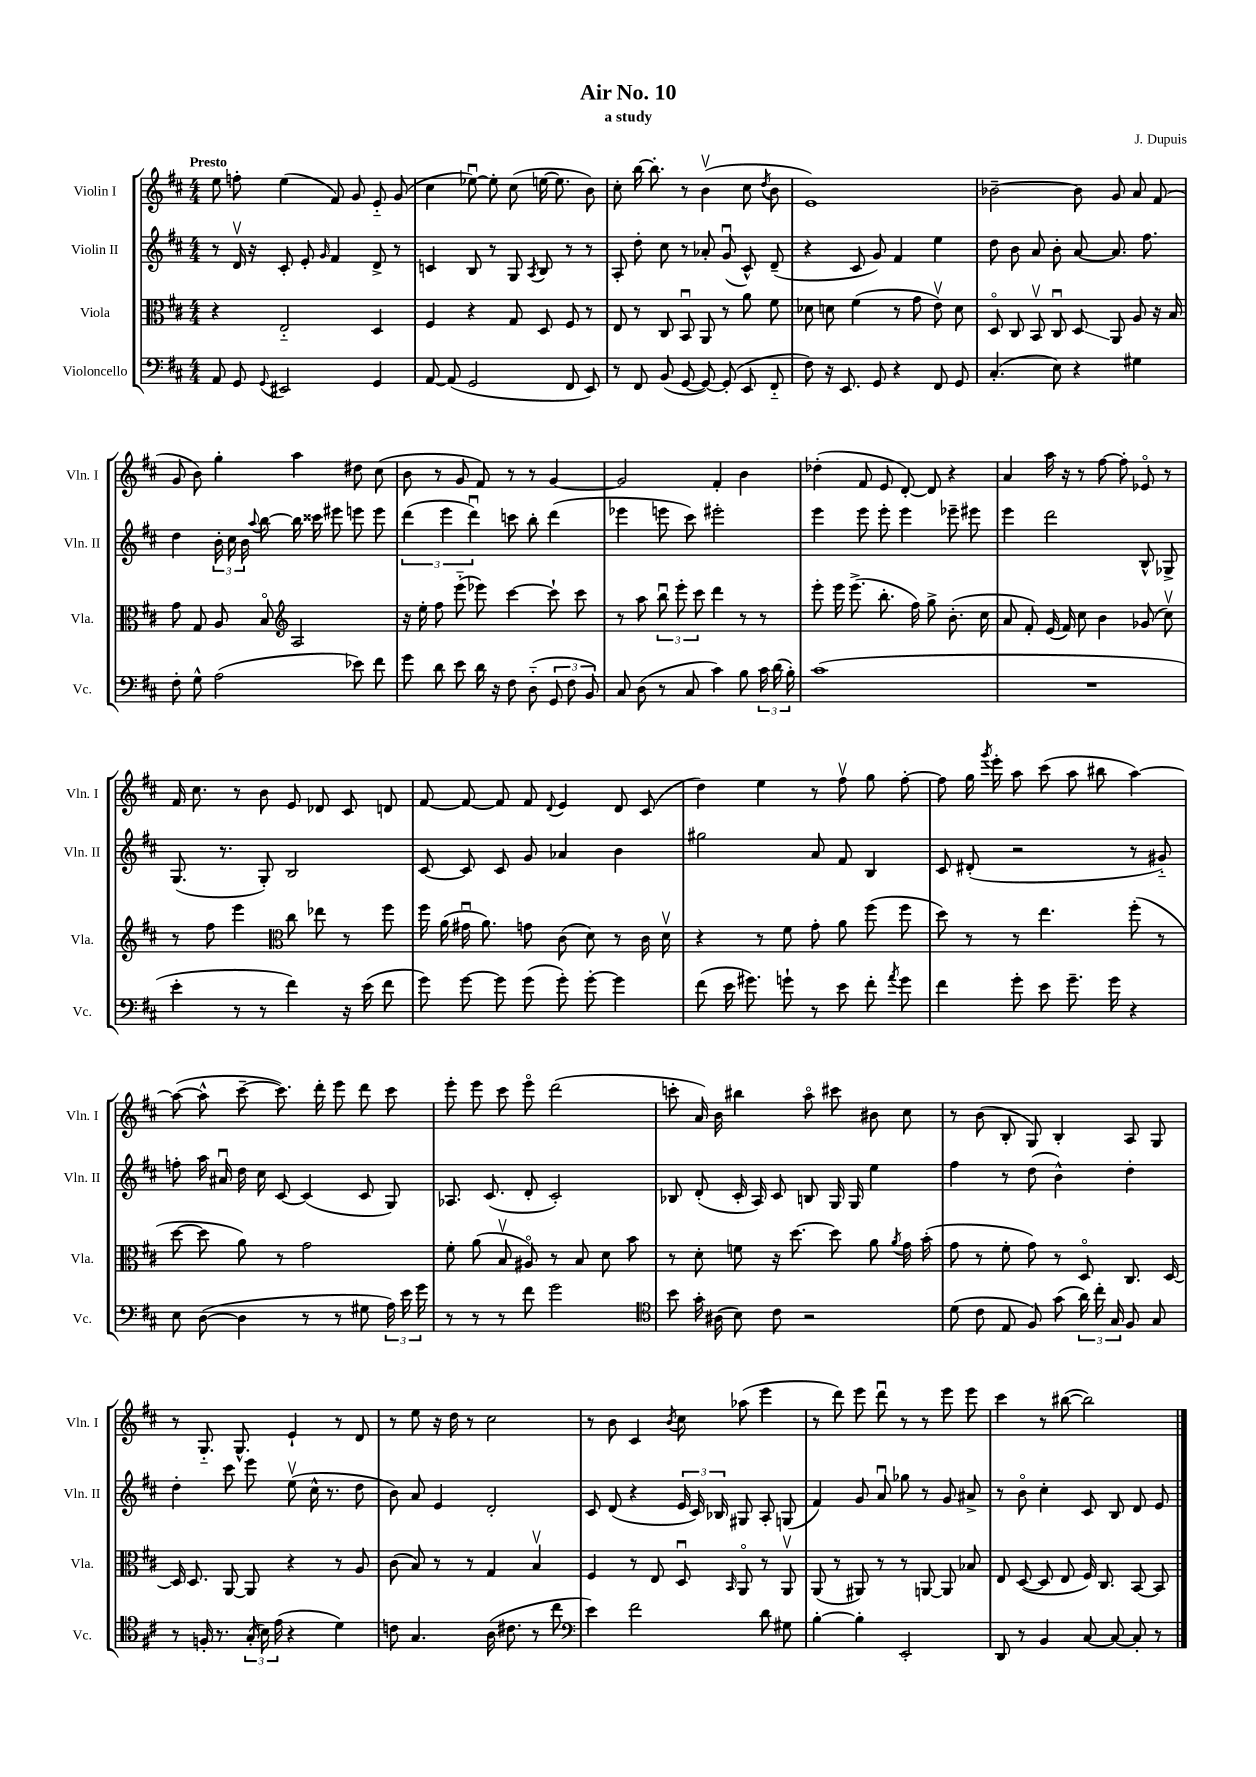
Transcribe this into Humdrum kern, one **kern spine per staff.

**kern	**kern	**kern	**kern
*staff4	*staff3	*staff2	*staff1
*clefF4	*clefC3	*clefG2	*clefG2
*k[f#c#]	*k[f#c#]	*k[f#c#]	*k[f#c#]
*M4/4	*M4/4	*M4/4	*M4/4
8AA/	4r	8r	8ee\
8GG/	.	16dv/	8ff'\
.	.	16r	.
8qqGG/	.	.	.
2EE#/	2E'~/	8c#'/	(4ee\
.	.	8e'/	.
.	.	16qqg/	.
.	.	4f#/	8f#/)
.	.	.	8g/
4GG/	4D/	8d^/	8e'~/
.	.	8r	(8g/
=	=	=	=
[8AA/	4F#/	4c/	4cc#\
(8AA/]	.	.	.
2GG/	4r	8B/	[8ee-u\)
.	.	8r	8ee-'\]
.	8G/	8G/	(8cc#\
.	.	8qA/	.
.	8D/	8B/	[16ee\
.	.	.	8.ee\]
8FF#/	8F#/	8r	.
8EE/)	8r	8r	8b\)
=	=	=	=
8r	8E/	8A'/	8cc#'\
8FF#/	8r	8dd'\	[16bb\
.	.	.	8.bb'\]
(8BB/	8C#/	8cc#\	.
[8GG/	8BBu/	8r	8r
8GG/_)	8AA/	8a-'/	(4bv\
(8GG'/]	8r	(8gu/	.
8EE/	8a\	8c#^^/)	8cc#\
.	.	.	8qdd/
8FF#'~/	8f#\	(8d~/	8b\
=	=	=	=
8F#\)	8d-\	4r	1e)
16r	8d\	.	.
8.EE/	.	.	.
.	(4f#\	8c#/	.
8GG/	.	8g/)	.
4r	8r	4f#/	.
.	8g\	.	.
8FF#/	8ev\)	4ee\	.
8GG/	8d\	.	.
=	=	=	=
(4.C#'/	8Do/	8dd\	[2b-~\
.	8C#/	8b\	.
.	8BBv/	8a/	.
8E\)	8C#u/	8b'\	.
4r	8D/	[8a/	8b-\]
.	8AA/	8.a/]	8g/
4G#\	8A/	.	8a/
.	.	8.ff#\	.
.	16r	.	(8f#/
.	16B/	.	.
=	=	=	=
8F#'\	8g\	4dd\	8g/
8G^^\	8G/	.	8b\)
(2A\	8A/	24b'\	4gg'\
.	.	24cc#\	.
.	.	24b\	.
.	.	8qqaa/	.
.	8Bo/	[8bb\	.
*	*clefG2	*	*
.	2A/	16bb\]	4aa\
.	.	16ccc##\	.
.	.	8eee#\	.
8e-\)	.	8eee\	8dd#\
8f#\	.	8eee\	(8cc#\
=	=	=	=
8g\	16r	(6ddd\	8b\
.	16ee'\	.	.
8d\	8ff#\	.	8r
.	.	6eee\	.
8e\	(8eee'~\	.	8g/
.	.	6dddu\)	.
16d\	8eee-\)	.	8f#/)
16r	.	.	.
8F#\	[4ccc#\	8ccc\	8r
(8D'~\	.	8bb'\	8r
12GG/	8ccc#`\]	(4ddd\	[4g/
12F#\	.	.	.
.	8ccc#\	.	.
12BB/)	.	.	.
=	=	=	=
8C#/	8r	4eee-\	2g/]
(8D\	8aa\	.	.
8r	12bbu\	8eee\	.
.	12eee'\	.	.
8C#/	.	8ccc#\)	.
.	12ccc#\	.	.
4c#\)	4ddd\	2eee#'\	4f#'/
8B\	8r	.	4b\
24c#\	8r	.	.
(24d\	.	.	.
24B'\)	.	.	.
=	=	=	=
(1c#	8eee'\	4eee\	(4dd-'\
.	16eee\	.	.
.	(8.eee^\	.	.
.	.	8eee\	8f#/
.	8.bb'\	8eee'\	8e/
.	.	4eee\	[8d'/)
.	16ff#\)	.	.
.	8gg^\	.	8d/]
.	(8.b'\	8eee-~\	4r
.	.	8eee#\	.
.	16cc#\	.	.
=	=	=	=
1r	8a/	4eee\	4a/
.	8f#'/)	.	.
.	(16e/	2ddd\	16aa\
.	16f#/)	.	16r
.	8cc#\	.	8r
.	4b\	.	[8ff#\
.	.	.	8ff#'\]
.	(8g-/	8B^^/	8e-o/
.	8cc#v\)	8G-^/	8r
=	=	=	=
4e'\	8r	(8.G/	16f#/
.	.	.	8.cc#\
.	8ff#\	.	.
.	.	8.r	.
8r	4eee\	.	8r
8r	.	8G'/)	8b\
*	*clefC3	*	*
4f#\)	8cc#\	2B/	8e/
.	8ee-\	.	8d-/
16r	8r	.	8c#/
(16e\	.	.	.
8f#\	8ff#\	.	8d/
=	=	=	=
8g\)	16ff#\	[8c#/	[8f#/
.	(16a\	.	.
[8g\	16g#u\	8c#/]	8f#/_
.	8.a\)	.	.
8g\]	.	8c#/	8f#/]
(8g\	8g\	8g/	8f#/
.	.	.	8qqd/
8g'\)	(8c#\	4a-/	4e/
[8g'\	8d\)	.	.
4g\]	8r	4b\	8d/
.	16c#\	.	(8c#/
.	16dv\	.	.
=	=	=	=
(8f#\	4r	2gg#\	4dd\)
16e\	.	.	.
8.g#\)	.	.	.
.	8r	.	4ee\
8g`\	8f#\	.	.
8r	8g'\	8a/	8r
8e\	8a\	8f#/	8ff#v\
8f#'\	(8ff#\	4B/	8gg\
8qa/	.	.	.
8g\	8ff#\	.	[8ff#'\
=	=	=	=
4f#\	8dd\)	8c#/	8ff#\]
.	8r	(8d#'/	16gg\
.	.	.	8qggg/
.	.	.	16eee'\
8g'\	8r	2r	8aa\
8e\	4.ee\	.	(8ccc#\
8.g~\	.	.	8aa\
.	.	.	8bb#\
16g\	.	.	.
4r	(8ff#'\	8r	[4aa\)
.	8r	8g#'~/)	.
=	=	=	=
8E\	[8dd\	8ff'\	(8aa\_
([8D\	8dd\]	16aa\	8aa^^\]
.	.	16a#u/	.
4D\]	8a\)	16dd\	[8ccc#~\
.	.	16cc#\	.
.	8r	[8c#/	8.ccc#\])
8r	2g\	(4c#/]	.
.	.	.	16ddd'\
8r	.	.	8eee\
8G#\	.	8c#/	8ddd\
24A\)	.	8G/)	8ccc#\
24e\	.	.	.
24g\	.	.	.
=	=	=	=
8r	8f#'\	8.A-/	8eee'\
8r	(8a\	.	8eee\
.	.	(8.c#/	.
8r	8Bv/	.	8ccc#\
8f#\	8A#o/)	8d'/	8eeeo\
2g\	8r	2c#'/)	(2ddd\
.	8B/	.	.
.	8d\	.	.
.	8b\	.	.
=	=	=	=
*clefC4	*	*	*
8b\	8r	8B-/	8ccc'\
16g'\	8d'\	(8d'/	16a/)
(16A#\	.	.	16b\
8B\)	8f\	16c#'/	4bb#\
.	.	16A/)	.
8c#\	16r	8c#/	.
.	[8.dd\	.	.
2r	.	8B/	8aao\
.	8dd\]	16G/	8ccc#\
.	.	16G/	.
.	8a\	4ee\	8b#\
.	8qa/	.	.
.	16g\	.	8cc#\
.	(16b'\	.	.
=	=	=	=
(8d\	8g\	4ff#\	8r
8c#\	8r	.	(8b\
8E/	8f#'\	8r	8B'/
8F#/)	8g\)	(8dd\	8G/)
(8g\	8r	4b^^\)	4B'/
24a\)	8Do/	.	.
24cc#'\	.	.	.
24G/	.	.	.
8F#/	8.C#/	4dd'\	8A/
8G/	.	.	8G/
.	[16D/	.	.
=	=	=	=
8r	16D/]	4dd'\	8r
.	8.D/	.	.
16F'/	.	.	8.G'~/
8.r	.	.	.
.	[8AA/	8ccc#\	.
.	.	.	8.G^^/
(24G'/	8AA/]	8eee\	.
24B\)	.	.	.
(24e\	.	.	.
4r	4r	(8eev\	4e`/
.	.	16cc#^^\	.
.	.	8.r	.
4d\)	8r	.	8r
.	8A/	8dd\	8d/
=	=	=	=
8c\	(8c#\	8b\)	8r
4.G/	8B/)	8a/	8ee\
.	8r	4e/	16r
.	.	.	16dd\
.	8r	.	8r
(16A\	4G/	2d'/	2cc#\
8.c#\	.	.	.
8r	4Bv/	.	.
8cc#\	.	.	.
=	=	=	=
*clefF4	*	*	*
4e\)	4F#/	8c#/	8r
.	.	(8d/	8b\
2f#\	8r	4r	4c#/
.	8E/	.	.
.	.	.	8qb/
.	8Du/	24e/	8cc#\
.	.	24c#/)	.
.	.	24B-/	.
.	16qqBB/	.	.
.	8AAo/	8G#/	(8aa-\
8d\	8r	8A'/	4eee\
8G#\	8AAv/	(8G/	.
=	=	=	=
[4B'\	(8AA/	4f#/)	8r
.	8r	.	8ddd\)
4B'\]	8AA#/)	8g/	8eee\
.	8r	8au/	8dddu\
2EE'/	8r	8gg-\	8r
.	[8AA/	8r	8r
.	8AA/]	8g/	8eee\
.	8B-/	8a#^/	8eee\
=	=	=	=
8DD/	8E/	8r	4ccc#\
8r	([8D/	8bo\	.
4BB/	8D/]	4cc#'\	8r
.	8E/	.	([8bb#\
[8C#/	16F#/)	8c#/	2bb#\])
.	8.C#/	.	.
8C#/_	.	8B/	.
8C#'/]	[8BB/	8d/	.
8r	8BB/]	8e/	.
==	==	==	==
*-	*-	*-	*-
